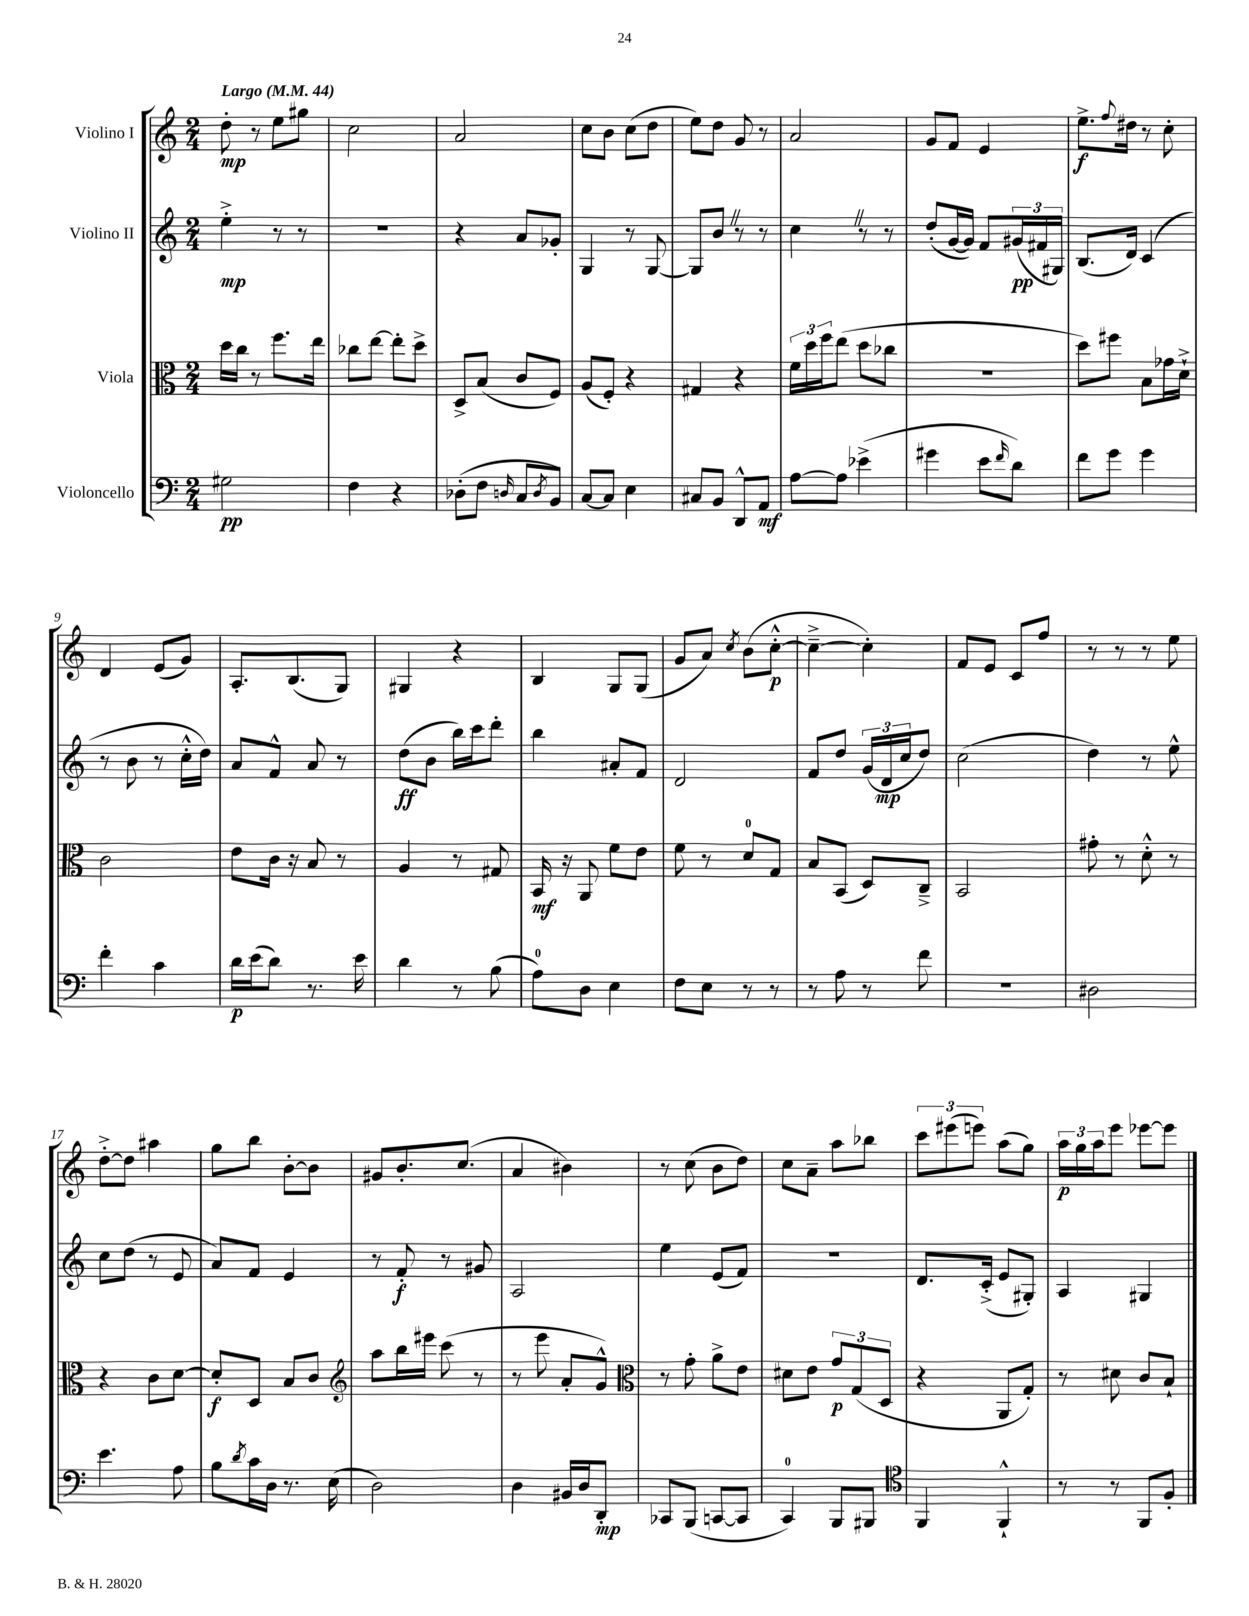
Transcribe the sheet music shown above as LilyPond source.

<<
\new StaffGroup <<
\new Staff = "s0" \with { instrumentName = "Violino I" } {
    \clef treble \key c \major \numericTimeSignature \time 2/4 \tempo "Largo" 4 = 44
    d''8-.\mp r8 e''8 gis''8 |
    c''2 |
    a'2 |
    c''8 b'8 c''8( d''8 |
    e''8) d''8 g'8 r8 |
    a'2 |
    g'8 f'8 e'4 |
    e''8.->\f \appoggiatura { f''8 } dis''16 r8 c''8-. |
    d'4 e'8( g'8) |
    a8.-. b8.( g8) |
    gis4 r4 |
    b4 g8 g8( |
    g'8 a'8) \acciaccatura { c''8 } b'8( c''8~-.-^\p |
    c''4~---> c''4-.) |
    f'8 e'8 c'8 f''8 |
    r8 r8 r8 e''8 |
    d''8~-.-> d''8 ais''4 |
    g''8 b''8 b'8~-. b'8 |
    gis'8 b'8.-. c''8.( |
    a'4 bis'4) |
    r8 c''8( b'8 d''8) |
    c''8 a'8-- a''8 bes''8 |
    \tuplet 3/2 { c'''8 eis'''8( e'''8) } a''8( g''8) |
    \tuplet 3/2 { a''16\p g''16 a''16 } e'''8 ees'''8~ ees'''8 \bar "|." |
}
\new Staff = "s1" \with { instrumentName = "Violino II" } {
    \clef treble \key c \major \numericTimeSignature \time 2/4
    e''4-.->\mp r8 r8 |
    R2 |
    r4 a'8 ges'8-. |
    g4 r8 g8~ |
    g8 b'8 \once \override BreathingSign.text = \markup { \musicglyph "scripts.caesura.straight" } \breathe r8 r8 |
    c''4 \once \override BreathingSign.text = \markup { \musicglyph "scripts.caesura.straight" } \breathe r8 r8 |
    d''8-.( g'16~ g'16) f'8 \tuplet 3/2 { gis'16\pp( fis'16 gis16) } |
    b8.( d'16) c'4( |
    r8 b'8 r8 c''16-.-^ d''16) |
    a'8 f'8-^ a'8 r8 |
    d''8\ff( b'8 b''16) c'''16 d'''8-. |
    b''4 ais'8-. f'8 |
    d'2 |
    f'8 d''8 \tuplet 3/2 { g'16( d'16\mp c''16 } d''8) |
    c''2( |
    d''4) r8 e''8-^ |
    c''8 d''8( r8 e'8 |
    a'8) f'8 e'4 |
    r8 f'8-.\f r8 gis'8 |
    a2 |
    e''4 e'8( f'8) |
    r2 |
    d'8. c'16-.->( e'8 gis8-.) |
    a4 gis4 \bar "|." |
}
\new Staff = "s2" \with { instrumentName = "Viola" } {
    \clef alto \key c \major \numericTimeSignature \time 2/4
    d''16 c''16 r8 f''8. e''16 |
    ces''8 e''8~ e''8-. d''8-> |
    d8-> b8( c'8 f8) |
    a8( f8-.) r4 |
    gis4 r4 |
    \tuplet 3/2 { f'16 d''16 f''16 } e''8( d''8 ces''8 |
    r2 |
    d''8) fis''8 b8 ges'16 d'16-!-> |
    c'2 |
    e'8 c'16 r16 b8 r8 |
    a4 r8 gis8 |
    b,16\mf r16 a,8 f'8 e'8 |
    f'8 r8 d'8-0 g8 |
    b8 b,8( d8) c8---> |
    b,2 |
    gis'8-. r8 d'8-.-^ r8 |
    r4 c'8 d'8~ |
    d'8-.\f d8 b8 c'8 |
    \clef treble a''8 b''16 eis'''16 c'''8( r8 |
    r8 e'''8 a'8-. g'8-^) |
    \clef alto r8 g'8-. a'8-> e'8 |
    dis'8 e'8 \tuplet 3/2 { g'8\p g8( d8 } |
    r4 a,8 g8-.) |
    r8 dis'8 c'8 b8-! \bar "|." |
}
\new Staff = "s3" \with { instrumentName = "Violoncello" } {
    \clef bass \key c \major \numericTimeSignature \time 2/4
    gis2\pp |
    f4 r4 |
    des8-.( f8 \grace { d16 } c8 \acciaccatura { d8 } b,8) |
    c8~ c8 e4 |
    cis8 b,8 d,8-^ a,8\mf |
    a8~ a8 ees'4->( |
    gis'4 e'8 \grace { f'16 } d'8) |
    f'8 g'8 g'4 |
    f'4-. c'4 |
    d'16\p e'16( d'8) r8. e'16 |
    d'4 r8 b8( |
    a8-0) d8 e4 |
    f8 e8 r8 r8 |
    r8 a8 r8 f'8 |
    r2 |
    dis2 |
    e'4. a8 |
    b8 \acciaccatura { d'8 } c'16 d16 r8. e16( |
    d2) |
    d4 bis,16 d16 d,8-.\mp |
    ces,8 b,,8( c,8~ c,8 |
    c,4-0) b,,8 bis,,8 |
    \clef tenor f,4 f,4-!-^ |
    r8 r8 f,8 f8-. \bar "|." |
}
>>
>>
